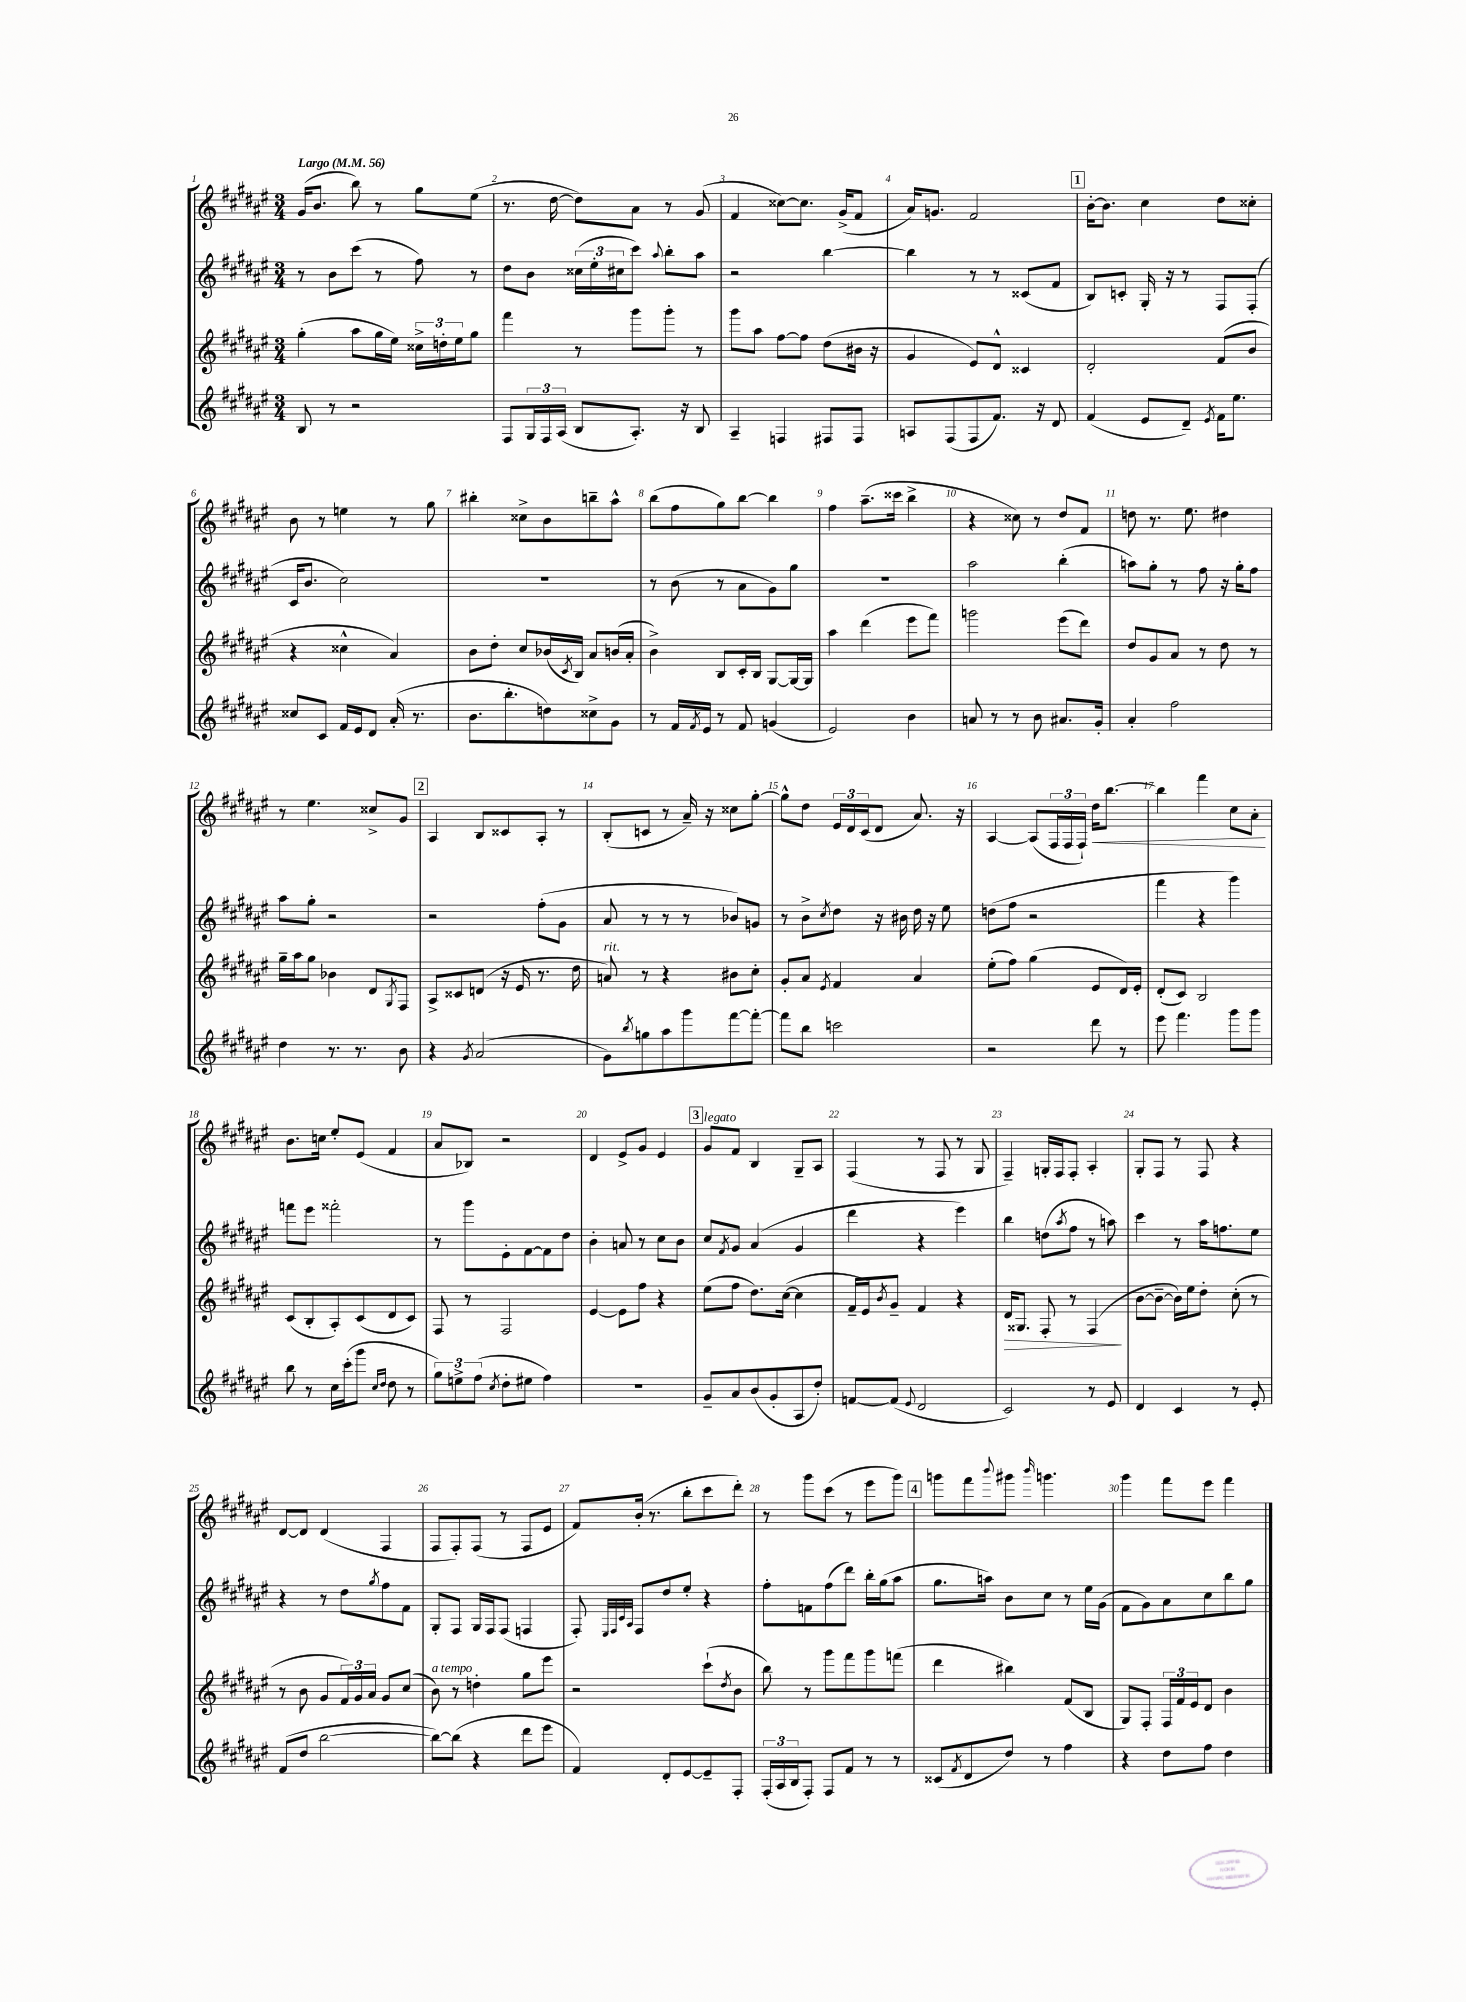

**kern	**kern	**dynam	**kern	**kern	**dynam
*part4	*part3	*part3	*part2	*part1	*part1
*staff4	*staff3	*staff3	*staff2	*staff1	*staff1
*clefG2	*clefG2	*	*clefG2	*clefG2	*
*k[f#c#g#d#a#e#]	*k[f#c#g#d#a#e#]	*	*k[f#c#g#d#a#e#]	*k[f#c#g#d#a#e#]	*
*M3/4	*M3/4	*	*M3/4	*M3/4	*
*MM56	*MM56	*	*MM56	*MM56	*
=1	=1	=1	=1	=1	=1
!	!	!	!	!LO:TX:a:B:t=Largo	!
8B/	(4gg#'\	.	8r	(16g#/KL	.
.	.	.	.	8.b/J	.
8r	.	.	8b\L	.	.
2r	8aa#\L	.	(8ccc#\J	8bb\)	.
.	16gg#\L	.	8r	8r	.
.	16ee#\JJ)	.	.	.	.
.	24cc##X^\LL	.	8ff#\)	8gg#\L	.
.	24ddn'\	.	.	.	.
.	24ee#\J	.	.	.	.
.	8gg#\J	.	8r	(8ee#\J	.
=2	=2	=2	=2	=2	=2
8F#/L	4fff#\	.	8dd#\L	8.r	.
24G#/L	.	.	8b\J	.	.
24F#/	.	.	.	.	.
.	.	.	.	[16dd#\	.
(24A#/JJ	.	.	.	.	.
8B/L	8r	.	(24cc##X\LL	8dd#\L])	.
.	.	.	24ee#'\	.	.
.	.	.	24cc#X\J	.	.
8.A#'/J)	8ggg#\L	.	8ccc#\J)	8a#\J	.
.	.	.	8qqaa#/	.	.
.	8ggg#'\J	.	8bb'\L	8r	.
16r	.	.	.	.	.
8B/	8r	.	8aa#\J	(8g#/	.
=3	=3	=3	=3	=3	=3
4A#~/	8ggg#\L	.	2r	4f#/	.
.	8aa#\J	.	.	.	.
4Fn/	[8ff#\L	.	.	[8cc##X\L)	.
.	8ff#\J]	.	.	8.cc##\J]	.
8F#X/L	(8dd#\L	.	[4bb\	.	.
.	.	.	.	(16g#^/KL	.
8F#/J	16b#X\Jk	.	.	8f#/J	.
.	16r	.	.	.	.
=4	=4	=4	=4	=4	=4
8An/L	4g#/	.	4bb\]	16a#/KL)	.
.	.	.	.	8.gn/J	.
(8F#/	.	.	.	.	.
8F#/	8e#/L)	.	8r	2f#/	.
8.f#/J)	8d#^^/J	.	8r	.	.
.	4c##X/	.	(8c##X/L	.	.
16r	.	.	.	.	.
8d#/	.	.	8f#/J	.	.
!!LO:REH:place=s1:t=1
=5	=5	=5	=5	=5	=5
(4f#/	2d#'/	.	8B/L)	[16b'\KL	.
.	.	.	.	8.b\J]	.
.	.	.	8cn'/J	.	.
8e#/L	.	.	16G#'/	4cc#\	.
.	.	.	16r	.	.
8d#~/J)	.	.	8r	.	.
8qe#/	.	.	.	.	.
16f#\KL	(8f#/L	.	8F#/L	8dd#\L	.
8.ee#\J	.	.	.	.	.
.	8b/J	.	(8F#'/J	8cc##X'\J	.
!!LO:LB:g=z
=6	=6	=6	=6	=6	=6
8cc##X/L	4r	.	16c#/KL	8b\	.
.	.	.	8.b/J	.	.
8c#/J	.	.	.	8r	.
16f#/LL	4cc##X^^\	.	2cc#\)	4een\	.
16e#/J	.	.	.	.	.
8d#/J	.	.	.	.	.
(16a#'/	4a#/)	.	.	8r	.
8.r	.	.	.	.	.
.	.	.	.	8gg#\	.
=7	=7	=7	=7	=7	=7
8.b\L	8b\L	.	2.r	4bb#X'\	.
.	8dd#'\J	.	.	.	.
8.bb'\	.	.	.	.	.
.	8cc#/L	.	.	8cc##X^\L	.
8ddn\)	(16b-X/L	.	.	8b\	.
.	8qc#/	.	.	.	.
.	16B/JJ)	.	.	.	.
8cc##X^\	8a#/L	.	.	8bbn~\	.
8g#\J	(16bn/L	.	.	8aa#^^\J	.
.	16a#'/JJ	.	.	.	.
=8	=8	=8	=8	=8	=8
8r	4b^\)	.	8r	(8bb\L	.
16f#/LL	.	.	(8b\	8ff#\	.
8qf#/	.	.	.	.	.
16e#/JJ	.	.	.	.	.
8r	8B/L	.	8r	8gg#\)	.
8f#/	16c#'/L	.	8a#\L	[8bb\J	.
.	16B/JJ	.	.	.	.
(4gn/	[8G#/L	.	8g#\)	4bb\]	.
.	16G#/L_	.	8gg#\J	.	.
.	16G#/JJ]	.	.	.	.
=9	=9	=9	=9	=9	=9
2e#/)	4aa#\	.	2.r	4ff#\	.
.	(4ddd#\	.	.	(8.aa#~\L	.
.	.	.	.	16ccc##X\Jk	.
4b\	8eee#\L	.	.	4bb^\	.
.	8fff#\J)	.	.	.	.
=10	=10	=10	=10	=10	=10
8an/	2gggn\	.	2aa#\	4r	.
8r	.	.	.	.	.
8r	.	.	.	8cc##X\)	.
8b\	.	.	.	8r	.
8.a#X/L	(8eee#\L	.	(4bb'\	8dd#/L	.
.	8ddd#\J)	.	.	8f#/J	.
16g#'/Jk	.	.	.	.	.
=11	=11	=11	=11	=11	=11
4a#'/	8dd#/L	.	8aan\L)	8ddn\	.
.	8g#/	.	8gg#'\J	8.r	.
2ff#\	8a#/J	.	8r	.	.
.	.	.	.	8.ee#\	.
.	8r	.	8ff#\	.	.
.	8dd#\	.	16r	4dd#X\	.
.	.	.	16gg#'\KL	.	.
.	8r	.	8ff#\J	.	.
!!LO:LB:g=z
=12	=12	=12	=12	=12	=12
4dd#\	16gg#~\LL	.	8aa#\L	8r	.
.	16aa#\J	.	.	.	.
.	8gg#\J	.	8gg#'\J	4.ee#\	.
8.r	4b-X\	.	2r	.	.
8.r	.	.	.	.	.
.	8d#/L	.	.	8cc##X^/L	.
.	8qG#/	.	.	.	.
8b\	8F#/J	.	.	8g#/J	.
!!LO:REH:place=s1:t=2
=13	=13	=13	=13	=13	=13
4r	8A#^/L	.	2r	4A#/	.
.	8c##X/	.	.	.	.
8qg#/	.	.	.	.	.
(2a#/	(8dn/J	.	.	8B/L	.
.	16r	.	.	8c##X/	.
.	16e#/	.	.	.	.
.	8.r	.	(8ff#'\L	8A#'/J	.
.	.	.	8g#\J	8r	.
.	16dd#\	.	.	.	.
=14	=14	=14	=14	=14	=14
!	!LO:TX:a:i:t=rit.	!	!	!	!
8g#\L)	8an/)	.	8a#/	(8B'/L	.
8qbb/	.	.	.	.	.
8ggn\	8r	.	8r	8cn/J	.
8aa#\	4r	.	8r	8r	.
8ggg#\	.	.	8r	16a#~/)	.
.	.	.	.	16r	.
[8fff#\	8b#X\L	.	8b-X/L)	8cc##X\L	.
8fff#'\J_	8cc#'\J	.	8gn/J	[8gg#'\J	.
=15	=15	=15	=15	=15	=15
8fff#\L]	8g#'/L	.	8r	8gg#^^\L]	.
8bb\J	8a#/J	.	8b^\L	8dd#\J	.
.	8qe#/	.	8qcc#/	.	.
2cccn\	4f#/	.	8dd#\J	24e#/LL	.
.	.	.	.	24d#/	.
.	.	.	.	(24c#/J	.
.	.	.	16r	8d#/J	.
.	.	.	16b#X\	.	.
.	4a#/	.	16dd#\	8.a#/)	.
.	.	.	16r	.	.
.	.	.	8ee#\	.	.
.	.	.	.	16r	.
=16	=16	=16	=16	=16	=16
2r	(8ee#'\L	.	(8ddn\L	[4A#/	.
.	8ff#\J)	.	8ff#\J	.	.
.	(4gg#\	.	2r	(8A#/L]	.
.	.	.	.	24F#/L	.
.	.	.	.	24F#/	.
.	.	.	.	24F#`/JJ)	.
!	!	!	!	!	!LO:HP:b
8ddd#\	8e#/L	.	.	16dd#\KL	<
.	.	.	.	[8.bb\J	.
8r	16d#/L)	.	.	.	.
.	16e#'/JJ	.	.	.	.
=17	=17	=17	=17	=17	=17
8eee#\	(8d#'/L	.	4fff#\	4bb\]	.
4.fff#\	8c#/J)	.	.	.	.
.	2B/	.	4r	4fff#\	.
8ggg#\L	.	.	4ggg#\)	8cc#\L	.
8ggg#\J	.	.	.	8a#'\J	.
.	.	.	.	.	[
!!LO:LB:g=z
=18	=18	=18	=18	=18	=18
8bb\	(8c#/L	.	8fffn\L	8.b\L	.
8r	8B'/	.	8eee#\J	.	.
.	.	.	.	16ccn\Jk	.
16cc#\LL	8A#'/)	.	2fff##X'\	8ee#'/L	.
(16ccc#'\J	.	.	.	.	.
8ggg#\J	(8c#/	.	.	(8e#/J	.
16qqcc#/LL	.	.	.	.	.
16qqdd#/JJ	.	.	.	.	.
8dd#\	8d#/	.	.	4f#/	.
8r	8c#/J)	.	.	.	.
=19	=19	=19	=19	=19	=19
12gg#\L)	8F#/	.	8r	8a#/L	.
12een^\	.	.	.	.	.
.	8r	.	8ggg#\L	8B-X/J)	.
(12ff#\J	.	.	.	.	.
8qcc#/	.	.	.	.	.
8dd#'\L	2F#/	.	8e#'\	2r	.
8ee#X\J	.	.	[8f#\	.	.
4ff#\)	.	.	8f#\]	.	.
.	.	.	8dd#\J	.	.
=20	=20	=20	=20	=20	=20
2.r	[4e#/	.	4b'\	4d#/	.
.	8e#\L]	.	8an/	8e#^/L	.
.	8ff#\J	.	8r	8g#/J	.
.	4r	.	8cc#\L	4e#/	.
.	.	.	8b\J	.	.
!!LO:REH:place=s1:t=3
=21	=21	=21	=21	=21	=21
!	!	!	!	!LO:TX:a:i:t=legato	!
8g#~/L	(8ee#\L	.	8cc#/L	8g#/L	.
.	.	.	8qf#/	.	.
8a#/	8ff#\J	.	8g#/J	8f#/J	.
(8b/	8.dd#\L)	.	(4a#/	4B/	.
8g#'/	.	.	.	.	.
.	([16cc#\Jk	.	.	.	.
8A#/	4cc#\]	.	4g#/	8G#~/L	.
8dd#'/J)	.	.	.	8A#/J	.
=22	=22	=22	=22	=22	=22
[8fn/L	16f#~/LL	.	4ddd#\	(4F#/	.
.	16e#/J)	.	.	.	.
.	8qb/	.	.	.	.
(8f/J]	8g#~/J	.	.	.	.
8qqe#/	.	.	.	.	.
2d#/	4f#/	.	4r	8r	.
.	.	.	.	8F#/	.
.	4r	.	4eee#\)	8r	.
.	.	.	.	8G#/	.
=23	=23	=23	=23	=23	=23
!	!	!LO:HP:b	!	!	!
2c#/)	16d#/KL	>	4bb\	4F#~/)	.
.	8.G##X/J	.	.	.	.
.	8F#'/	.	(8ddn\L	16Gn'/LL	.
.	.	.	.	16F#/J	.
.	.	.	8qaa#/	.	.
.	8r	.	8ff#\J	8F#'/J	.
8r	(4F#/	.	8r	4A#'/	.
8e#/	.	.	8aan\)	.	.
.	.	]	.	.	.
=24	=24	=24	=24	=24	=24
4d#/	[8b\L	.	4ccc#\	8G#'/L	.
.	8b~\J_	.	.	8F#/J	.
4c#/	16b\LL])	.	8r	8r	.
.	16ee#\J	.	.	.	.
.	8dd#'\J	.	16aa#\KL	8F#/	.
.	.	.	8.ffn\	.	.
8r	(8cc#'\	.	.	4r	.
8e#'/	8r	.	8ee#\J	.	.
!!LO:LB:g=z
=25	=25	=25	=25	=25	=25
(8f#/L	8r	.	4r	[8d#/L	.
8dd#/J	8b\	.	.	8d#/J]	.
[2bb\	8g#/L	.	8r	(4d#/	.
.	24f#/L)	.	8dd#\L	.	.
.	24g#/	.	.	.	.
.	24a#/JJ	.	.	.	.
.	.	.	8qgg#/	.	.
.	8g#/L	.	8ff#\	4F#/	.
.	(8cc#/J	.	8f#\J	.	.
=26	=26	=26	=26	=26	=26
!	!LO:TX:a:i:t=a tempo	!	!	!	!
8bb\L_)	8b\)	.	8G#'/L	8F#/L	.
(8bb\J]	8r	.	8F#/J	8F#'/)	.
4r	4ddn'\	.	16G#/LL	(8F#/J	.
.	.	.	16F#/J	.	.
.	.	.	(8F#/J	8r	.
8ddd#\L	8gg#\L	.	4Fn/	8F#/L	.
8eee#\J	8eee#\J	.	.	8e#/J	.
=27	=27	=27	=27	=27	=27
4f#/)	2r	.	8F#'/)	8f#/L)	.
.	.	.	32qqE#/LLL	.	.
.	.	.	32qqF#/	.	.
.	.	.	32qqc#/	.	.
.	.	.	32qqA#/JJJ	.	.
.	.	.	8F#/L	(16b'/Jk	.
.	.	.	.	8.r	.
8d#'/L	.	.	8dd#/	.	.
[8e#/	.	.	8ee#'/J	8bb'\L	.
8e#~/]	(8ccc#`\L	.	4r	8ccc#\	.
.	8qdd#/	.	.	.	.
8F#'/J	8b\J	.	.	8ddd#'\J)	.
=28	=28	=28	=28	=28	=28
(24F#'/LL	8bb\)	.	8ff#'\L	8r	.
24A#/	.	.	.	.	.
24B/J	.	.	.	.	.
8F#'/J)	8r	.	8fn\	8ggg#\L	.
8F#/L	8ggg#\L	.	(8ff#\	(8ccc#\J	.
8f#/J	8fff#\	.	8ddd#\J)	8r	.
8r	8ggg#\	.	16bb'\LL	8eee#\L	.
.	.	.	(16gg#\J	.	.
8r	(8fffn\J	.	8aa#\J	8ggg#\J)	.
!!LO:REH:place=s1:t=4
=29	=29	=29	=29	=29	=29
(8c##X/L	4ddd#\	.	8.gg#\L	8gggn\L	.
8qf#/	.	.	.	.	.
8d#/	.	.	.	8fff#\	.
.	.	.	16aan\Jk)	.	.
.	.	.	.	8qqbbb/	.
8dd#/J)	4bb#X\)	.	8b\L	8ggg#X\J	.
.	.	.	.	16qqbbb/	.
8r	.	.	8cc#\J	4.gggn\	.
4ff#\	(8f#/L	.	8r	.	.
.	8B/J	.	16ee#\LL	.	.
.	.	.	(16g#\JJ	.	.
=30	=30	=30	=30	=30	=30
4r	8G#/L)	.	8f#\L	4ggg#\	.
.	8F#'/J	.	8g#\)	.	.
8dd#\L	24F#/LL	.	8a#\	8fff#\L	.
.	24f#/	.	.	.	.
.	24e#/J	.	.	.	.
8ff#\J	8d#/J	.	8cc#\	8eee#\J	.
4dd#\	4b\	.	8bb\	4fff#\	.
.	.	.	8gg#\J	.	.
==	==	==	==	==	==
*-	*-	*-	*-	*-	*-
